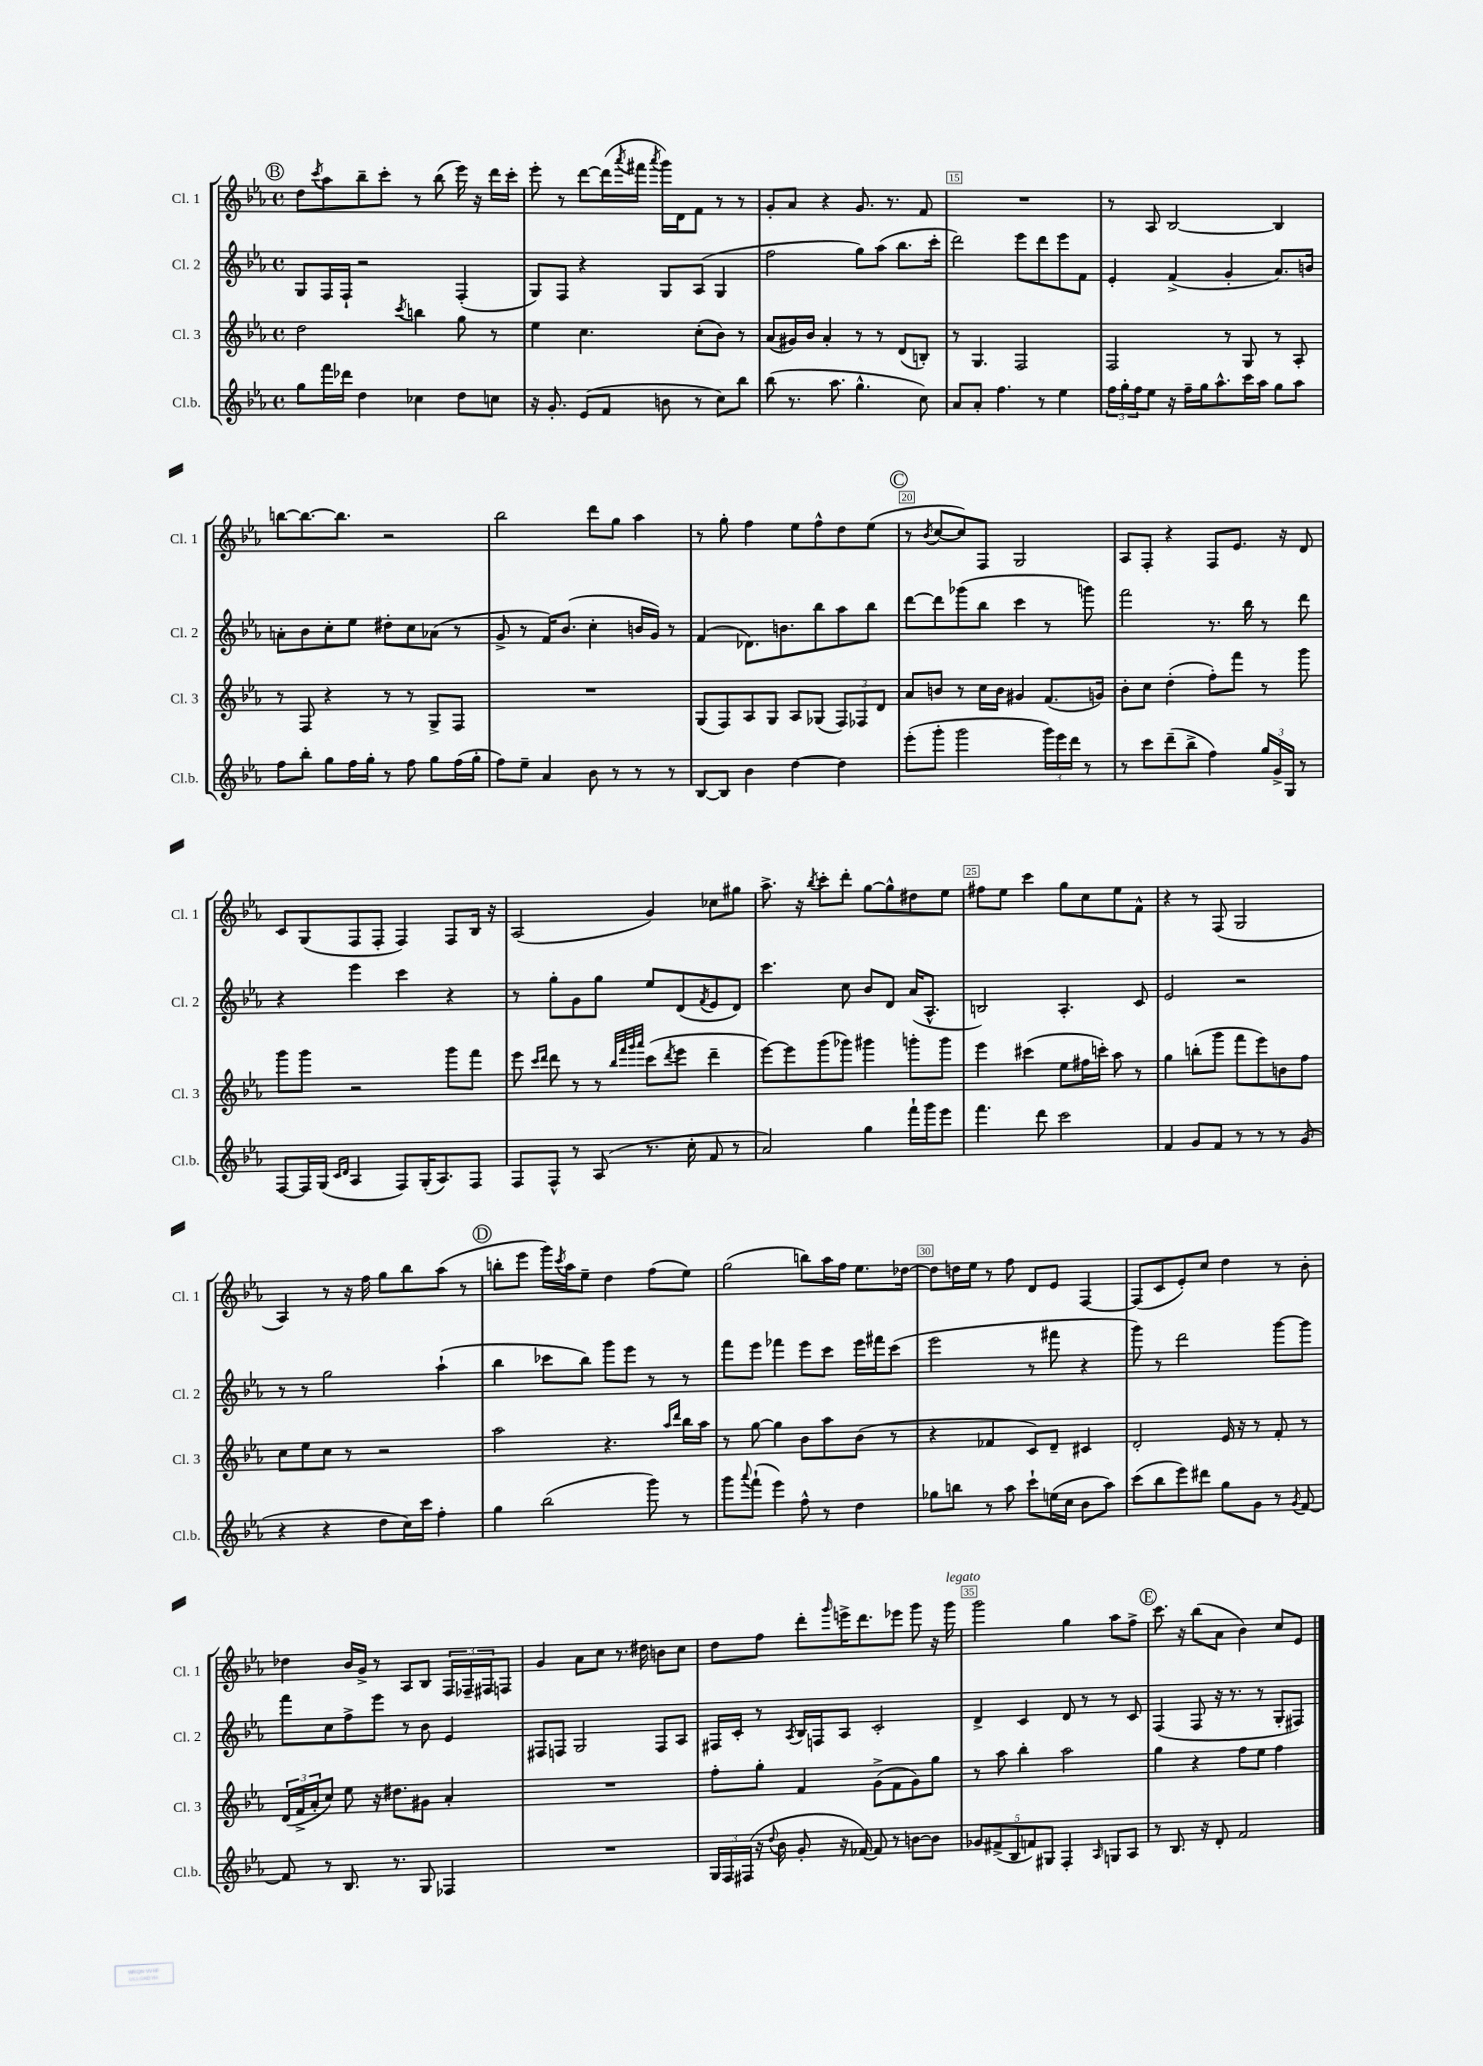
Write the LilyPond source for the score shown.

<<
\new StaffGroup <<
\new Staff = "s0" \with { instrumentName = "Cl. 1" shortInstrumentName = "Cl. 1" } {
    \clef treble \key ees \major \defaultTimeSignature \time 4/4
    \mark \markup { \circle "B" } d''8 \acciaccatura { c'''8 } aes''8 bes''8-- c'''8-. r8 bes''8( ees'''16) r16 d'''16 c'''16-. |
    ees'''8-. r8 d'''8~ d'''16( \acciaccatura { aes'''8 } fis'''16 \acciaccatura { aes'''8 } g'''16) d'16 f'8 r8 r8 |
    g'8-. aes'8 r4 g'8. r8. f'8 |
    R1 |
    r8 aes8 bes2~ bes4 |
    b''8~ b''8.~ b''8. r2 |
    bes''2 d'''8 g''8 aes''4 |
    r8 g''8-. f''4 ees''8 f''8-^ d''8 ees''8( |
    \mark \markup { \circle "C" } r8 \acciaccatura { bes'8 } c''8~ c''8) f8 g2 |
    aes8 f8-. r4 f8 ees'8. r16 d'8 |
    c'8 g8( f8 f8-. f4) f8 bes16 r16 |
    aes2( g'4) ces''8 gis''8 |
    aes''8.-> r16 \acciaccatura { bes''8 } c'''8-. d'''8-. g''8~ g''8-^ dis''8 ees''8 |
    fis''8 ees''8 c'''4 g''8 c''8 ees''8 f'8-^ |
    r4 r8 f8( g2 |
    aes4) r8 r16 f''16 g''8 bes''8 aes''8( r8 |
    \mark \markup { \circle "D" } b''8-. ees'''8 g'''16) \acciaccatura { c'''8 } aes''16 ees''8-- d''4 f''8( ees''8) |
    g''2( b''8) aes''16 f''16 ees''8. des''16~ |
    des''8 d''16 ees''16 r8 f''8 d'8 ees'8 f4~ |
    f8( c'8 ees'8-.) c''8 d''4 r8 bes'8-. |
    des''4 bes'16 g'16-> r8 aes8 bes8 \tuplet 3/2 { f16 fes16-- fis16 } f8 |
    g'4 aes'8 c''8 r8. dis''16 b'8 c''8 |
    d''8 f''8 d'''8-. \grace { g'''16 } e'''16-> d'''8. ees'''8 g'''8 r16 g'''16^\markup { \italic "legato" } |
    g'''2 g''4 aes''8 f''8-> |
    \mark \markup { \circle "E" } c'''8. r16 bes''8( aes'8 bes'4) c''8 ees'8 \bar "|." |
}
\new Staff = "s1" \with { instrumentName = "Cl. 2" shortInstrumentName = "Cl. 2" } {
    \clef treble \key ees \major \defaultTimeSignature \time 4/4
    \mark \markup { \circle "B" } g8 f16 f16-! r2 f4-.( |
    g8) f8 r4 g8 aes8( g4 |
    f''2 g''8) aes''8( bes''8. c'''16-. |
    d'''2) ees'''8 d'''8 ees'''8 f'8 |
    ees'4-. f'4->( g'4-. aes'8.) b'16 |
    a'8-. bes'8 c''8-. ees''8 dis''8-. c''8 aes'8( r8 |
    g'8-> r8 f'16) bes'8.( c''4-. b'16 g'16) r8 |
    f'4( des'8.) b'8. bes''8 aes''8 bes''8 |
    \mark \markup { \circle "C" } d'''8~ d'''8 ges'''8( bes''8 c'''4 r8 g'''8) |
    f'''2 r8. bes''16 r8 d'''8 |
    r4 ees'''4 c'''4 r4 |
    r8 g''8-. g'8 g''8 ees''8 d'8( \acciaccatura { f'8 } ees'8 d'8) |
    c'''4. c''8 bes'8 d'8 aes'16( aes8.-^ |
    b2) aes4.-. c'8 |
    ees'2 r2 |
    r8 r8 g''2 aes''4-!( |
    \mark \markup { \circle "D" } bes''4 ces'''8 bes''8) g'''8 ees'''8 r8 r8 |
    f'''8 ees'''8 fes'''4 ees'''8 c'''8 ees'''16 fis'''16 c'''8( |
    ees'''2 r8 fis'''8 r4 |
    g'''8) r8 d'''2 g'''8~ g'''8 |
    f'''8 c''8 f''8-> ees'''8 r8 bes'8 ees'4 |
    fis8 f8 g2 f8 aes8 |
    fis16 c'16-. r8 \acciaccatura { aes8 } bes16 f16 aes8 c'2-. |
    d'4-> c'4 d'8 r8 r8 c'8 |
    \mark \markup { \circle "E" } f4( f8 r16 r8. r8 g8-. fis8) \bar "|." |
}
\new Staff = "s2" \with { instrumentName = "Cl. 3" shortInstrumentName = "Cl. 3" } {
    \clef treble \key ees \major \defaultTimeSignature \time 4/4
    \mark \markup { \circle "B" } d''2 \acciaccatura { c'''8 } b''4 g''8 r8 |
    ees''4 c''4. c''8-.( bes'8) r8 |
    aes'8( gis'16) bes'16 aes'4-. r8 r8 d'8( b8-.) |
    r8 g4. f2 |
    f2 r8 g8 r8 aes8-. |
    r8 f8 r4 r8 r8 g8-> f8 |
    R1 |
    g8( f8) aes8 g8 aes8 ges8( \tuplet 3/2 { f8) fes8 d'8 } |
    \mark \markup { \circle "C" } aes'8 b'8 r8 c''16 b'16 gis'4 f'8.( g'16) |
    bes'8-. c''8 d''4-.( f''8-.) f'''8 r8 g'''8 |
    g'''8 g'''8 r2 g'''8 f'''8 |
    ees'''8 \grace { c'''16 d'''16 } d'''8 r8 r8 \grace { bes''32 f'''32 g'''32 aes'''32 } c'''8( \acciaccatura { d'''8 } ees'''8 d'''4-- |
    ees'''8~) ees'''8 g'''8( ges'''8) gis'''4 g'''8-. g'''8 |
    ees'''4 cis'''4( ees''8 fis''16 c'''16-.) aes''8 r8 |
    g''4 b''8-.( g'''8 f'''8 ees'''8) b'8 f''8 |
    c''8 ees''8 c''8 r8 r2 |
    \mark \markup { \circle "D" } aes''2 r4. \grace { aes''16 d'''16 } bes''16 aes''16 |
    r8 g''8~ g''4 bes'8 aes''8 bes'8( r8 |
    r4 fes'4 c'8) d'8-- cis'4 |
    d'2-. ees'16 r16 r8 f'8-. r8 |
    \tuplet 3/2 { d'16( f'16-> aes'16-. } c''8) ees''8 r16 dis''8. gis'8 aes'4-. |
    R1 |
    f''8-. g''8-. f'4 g'8->( f'8 g'8) g''8 |
    r8 aes''8 bes''4-. aes''2 |
    \mark \markup { \circle "E" } g''4 r4 f''8 ees''8 f''4 \bar "|." |
}
\new Staff = "s3" \with { instrumentName = "Cl.b." shortInstrumentName = "Cl.b." } {
    \clef treble \key ees \major \defaultTimeSignature \time 4/4
    \mark \markup { \circle "B" } g''8 f'''16 des'''16 d''4 ces''4 d''8 c''8 |
    r16 g'8.-. ees'8( f'8 b'8 r8 c''8) bes''8 |
    bes''8( r8. aes''8. g''4.-^ c''8) |
    aes'8 aes'8-. f''4. r8 ees''4 |
    \tuplet 3/2 { f''16 g''16-. f''16 } ees''8 r16 f''16-- g''16 aes''8.-^ c'''16 aes''16 g''8 aes''8 |
    f''8 bes''8-. g''8 f''16 g''16-. r8 f''8 g''8 f''16( g''16-. |
    f''8) ees''8-- aes'4 bes'8 r8 r8 r8 |
    bes8~ bes8 bes'4 d''4~ d''4 |
    \mark \markup { \circle "C" } ees'''8-.( g'''8-. g'''2 \tuplet 3/2 { g'''16) ees'''16 d'''16 } r8 |
    r8 c'''8 d'''8--( bes''8-> f''4) \tuplet 3/2 { g''16 g'16-> g16 } r8 |
    f8~ f16 g16( \grace { c'16 d'16 } aes4 f8) g16-.( aes8.) f8 |
    f8 f8-^ r8 aes8( r8. c''16-. f'8 r8 |
    aes'2) g''4 f'''16-! g'''16 ees'''8 |
    f'''4. d'''8 c'''2 |
    f'4 g'8 f'8 r8 r8 r8 g'8( |
    r4 r4 d''8 c''16) c'''16 f''4-. |
    \mark \markup { \circle "D" } g''4 bes''2( g'''8) r8 |
    g'''8 \appoggiatura { aes'''8 } f'''8-!( ees'''4) f''8-^ r8 d''4 |
    ges''8 b''8 r8 aes''8 c'''8-! e''16( c''16 bes'8 aes''8) |
    c'''8( bes''8 ees'''8) dis'''8 g''8 g'8 r8 \acciaccatura { g'8 } f'8~ |
    f'8 r8 bes8. r8. g8 fes4 |
    R1 |
    \tuplet 3/2 { g16 f16 fis16( } r16 \appoggiatura { d''8 } bes'16 g'8-. r16 fes'16~) fes'8 r8 b'8~ b'8 |
    \tuplet 5/4 { ges'8 fis'8->( bes8 f'8) gis8 } f4-. \grace { aes16 } g8 aes8 |
    \mark \markup { \circle "E" } r8 bes8. r16 d'8-. f'2 \bar "|." |
}
>>
>>
\layout { \context { \Score currentBarNumber = #12 \override BarNumber.break-visibility = ##(#f #t #t) barNumberVisibility = #(every-nth-bar-number-visible 5) \override BarNumber.stencil = #(make-stencil-boxer 0.1 0.3 ly:text-interface::print) } }
